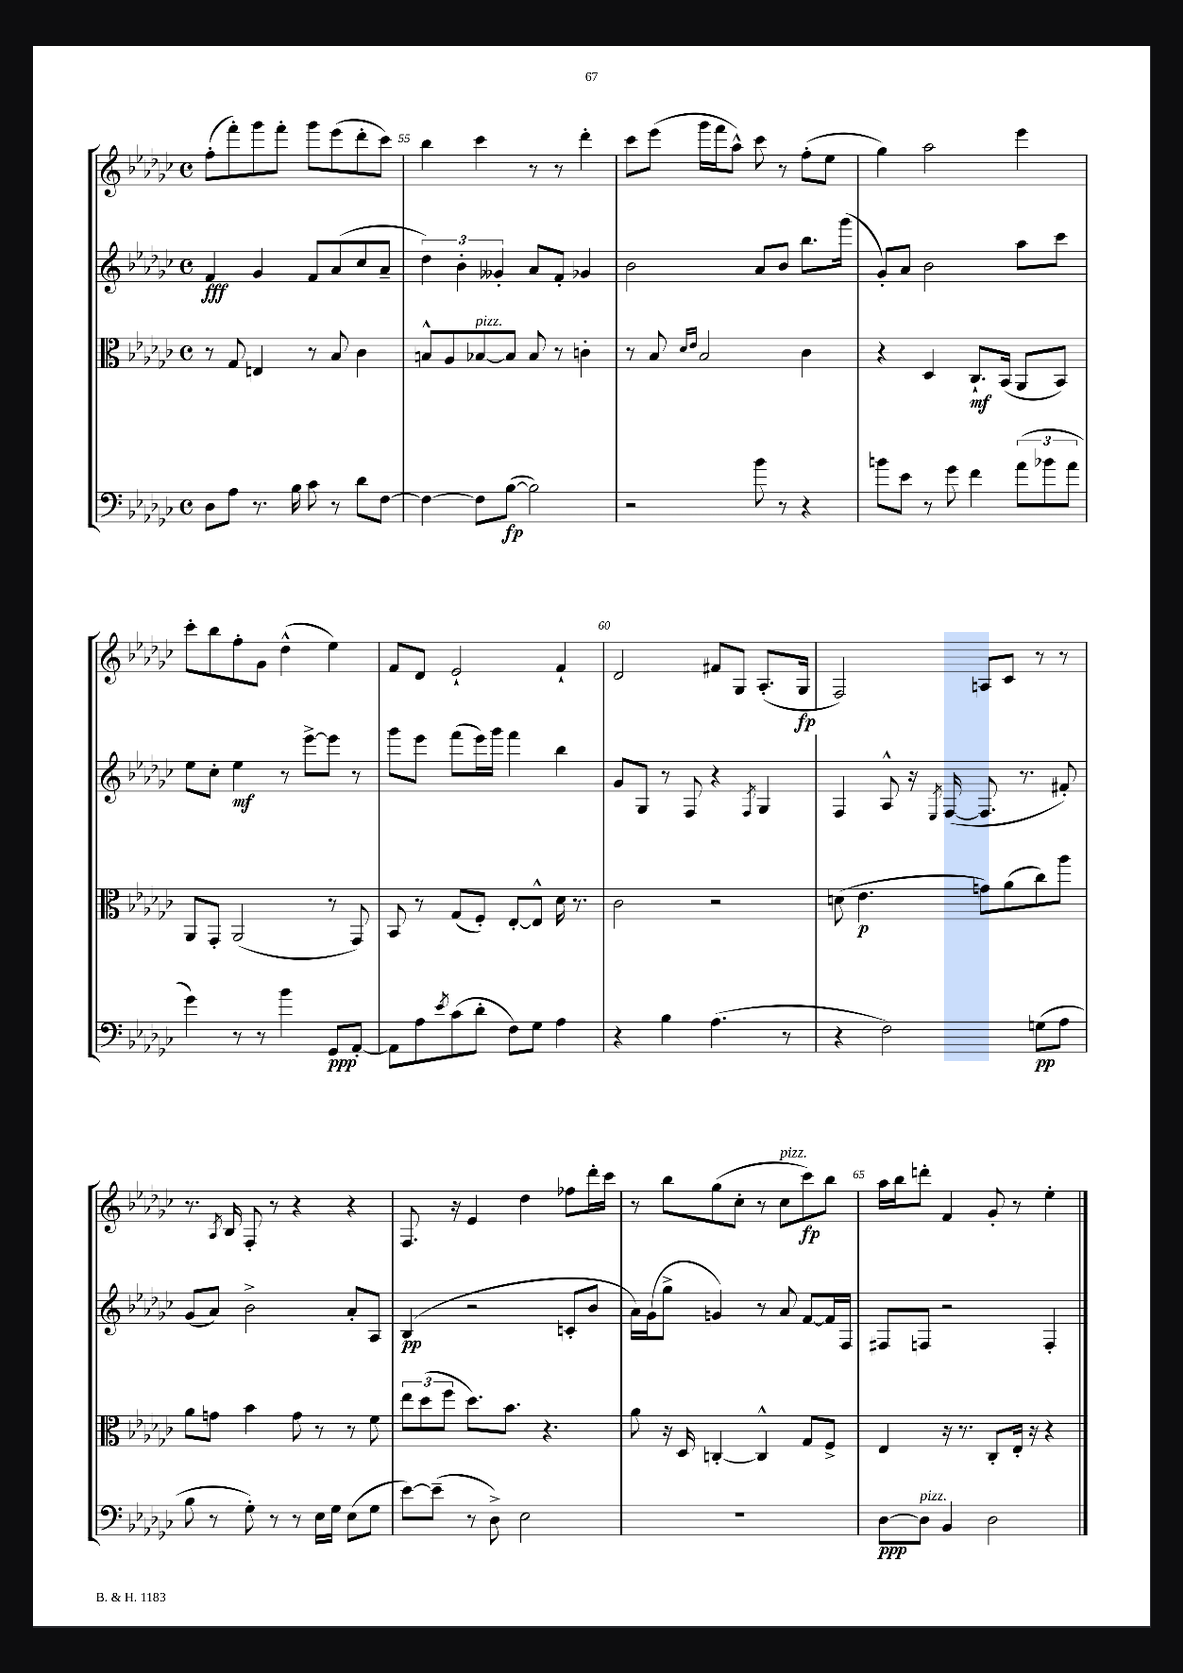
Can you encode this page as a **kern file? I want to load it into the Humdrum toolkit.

**kern	**kern	**kern	**kern
*staff4	*staff3	*staff2	*staff1
*clefF4	*clefC3	*clefG2	*clefG2
*k[b-e-a-d-g-c-]	*k[b-e-a-d-g-c-]	*k[b-e-a-d-g-c-]	*k[b-e-a-d-g-c-]
*M4/4	*M4/4	*M4/4	*M4/4
*met(c)	*met(c)	*met(c)	*met(c)
8D-\L	8r	4f/	(8ff'\L
8A-\J	8G-/	.	8fff'\)
8.r	4E/	4g-/	8ggg-\
.	.	.	8fff'\J
16B-\	.	.	.
8c-\	8r	8f/L	8ggg-\L
8r	8B-/	(8a-/	(8eee-\
8d-\L	4c-\	8cc-/	8ddd-'\
[8F\J	.	8a-~/J	8ccc-\J)
=	=	=	=
4F\_	8B^^/L	6dd-\)	4bb-\
.	8A-/	.	.
.	.	6b-'\	.
8F\]L	[8B-/	.	4ccc-\
.	.	6g--'/	.
([8B-\J	8B-/]J	.	.
2B-\])	8B-/	8a-/L	8r
.	8r	8f'/J	8r
.	4c'\	4g-/	4ddd-'\
=	=	=	=
2r	8r	2b-\	8ccc-\L
.	8B-/	.	(8eee-\J
.	16qqd-/LL	.	.
.	16qqe-/JJ	.	.
.	2B-/	.	16ggg-\LL
.	.	.	16fff\J
.	.	.	8aa-^^\J)
8b-\	.	8a-/L	8ccc-\
8r	.	8b-/J	8r
4r	4c-\	8.bb-\L	(8ff'\L
.	.	.	8ee-\J
.	.	(16ggg-\Jk	.
=	=	=	=
8b\L	4r	8g-'/L)	4gg-\)
8e-\J	.	8a-/J	.
8r	4D-/	2b-\	2aa-\
8g-\	.	.	.
4f\	8.C-`/L	.	.
.	(16BB-/Jk	.	.
(12a-\L	8AA-/L	8aa-\L	4eee-\
12b-\	.	.	.
.	8BB-/J)	8ccc-\J	.
12a-\J	.	.	.
=	=	=	=
4g-\)	8AA-/L	8ee-\L	8ccc-'\L
.	8GG-'/J	8cc-'\J	8bb-\
8r	(2AA-/	4ee-\	8ff'\
8r	.	.	8g-\J
4b-\	.	8r	(4dd-^^\
.	.	[8eee-^\L	.
8GG-/L	8r	8eee-\]J	4ee-\)
[8AA-'/J	8GG-/)	8r	.
=	=	=	=
8AA-\]L	8BB-/	8ggg-\L	8f/L
8A-\	8r	8eee-\J	8d-/J
8qe-/	.	.	.
(8c-\	(8G-/L	(8fff\L	2e-`/
8d-'\J	8F'/J)	16eee-\L)	.
.	.	16ggg-\JJ	.
8F\L)	[8E-'/L	4fff\	.
8G-\J	8E-^^/]J	.	.
4A-\	16d-\	4bb-\	4f`/
.	8.r	.	.
=	=	=	=
4r	2c-\	8g-/L	2d-/
.	.	8G-/J	.
4B-\	.	8r	.
.	.	8F/	.
(4.A-\	2r	4r	8f#/L
.	.	.	8G-/J
.	.	8qF/	.
.	.	4G-/	(8.A-'/L
8r	.	.	.
.	.	.	16G-/Jk
=	=	=	=
4r	(8d\	4F/	2F/)
.	4.e-\	.	.
2F\)	.	8A-^^/	.
.	.	16r	.
.	.	8qE-/	.
.	.	([16F/	.
.	8g\L)	8.F/]	8A/L
.	(8a-\	.	8c-/J
.	.	8.r	.
(8G\L	8cc-\)	.	8r
8A-\J	8aa-\J	8f#'/)	8r
=	=	=	=
8B-\	8a-\L	(8g-/L	8.r
8r	8g\J	8a-/J)	.
.	.	.	8qA-/
.	.	.	16B-/
8G-'\)	4b-\	2b-^\	8F'/
8r	.	.	8r
8r	8g\	.	4r
16E-\LL	8r	.	.
16G-\JJ	.	.	.
(8E-\L	8r	8a-'/L	4r
8G-\J	8f\	8A-/J	.
=	=	=	=
[8e-\L)	12ee-\L	(4B-/	8.F/
.	(12dd-\	.	.
(8e-~\]J	.	.	.
.	12ff\J	.	.
.	.	.	16r
8r	8.dd-\L)	2r	4e-/
8D-^\)	.	.	.
.	8.b-\J	.	.
2E-\	.	.	4dd-\
.	4.r	.	.
.	.	8c'/L	8ff-\L
.	.	8b-/J	16ddd-'\L
.	.	.	16ccc-\JJ
=	=	=	=
1r	8a-\	16a-\LL)	8r
.	.	(16g-\J	.
.	16r	8gg-^\J	8bb-\L
.	16D-/	.	.
.	[4C'/	4g/)	(8gg-\
.	.	.	8cc-'\J
.	4C^^/]	8r	8r
.	.	8a-/	8cc-\L
.	8G-/L	[8f/L	8ccc-\)
.	8F^/J	16f/]L	8bb-\J
.	.	16F/JJ	.
=	=	=	=
[8D-\L	4E-/	8F#/L	16aa-\LL
.	.	.	16bb-\J
8D-\]J	.	8F/J	8ddd'\J
4BB-/	16r	2r	4f/
.	8.r	.	.
2D-\	8C-'/L	.	8g-'/
.	16E-'/Jk	.	8r
.	16r	.	.
.	4r	4F'/	4ee-'\
==	==	==	==
*-	*-	*-	*-
